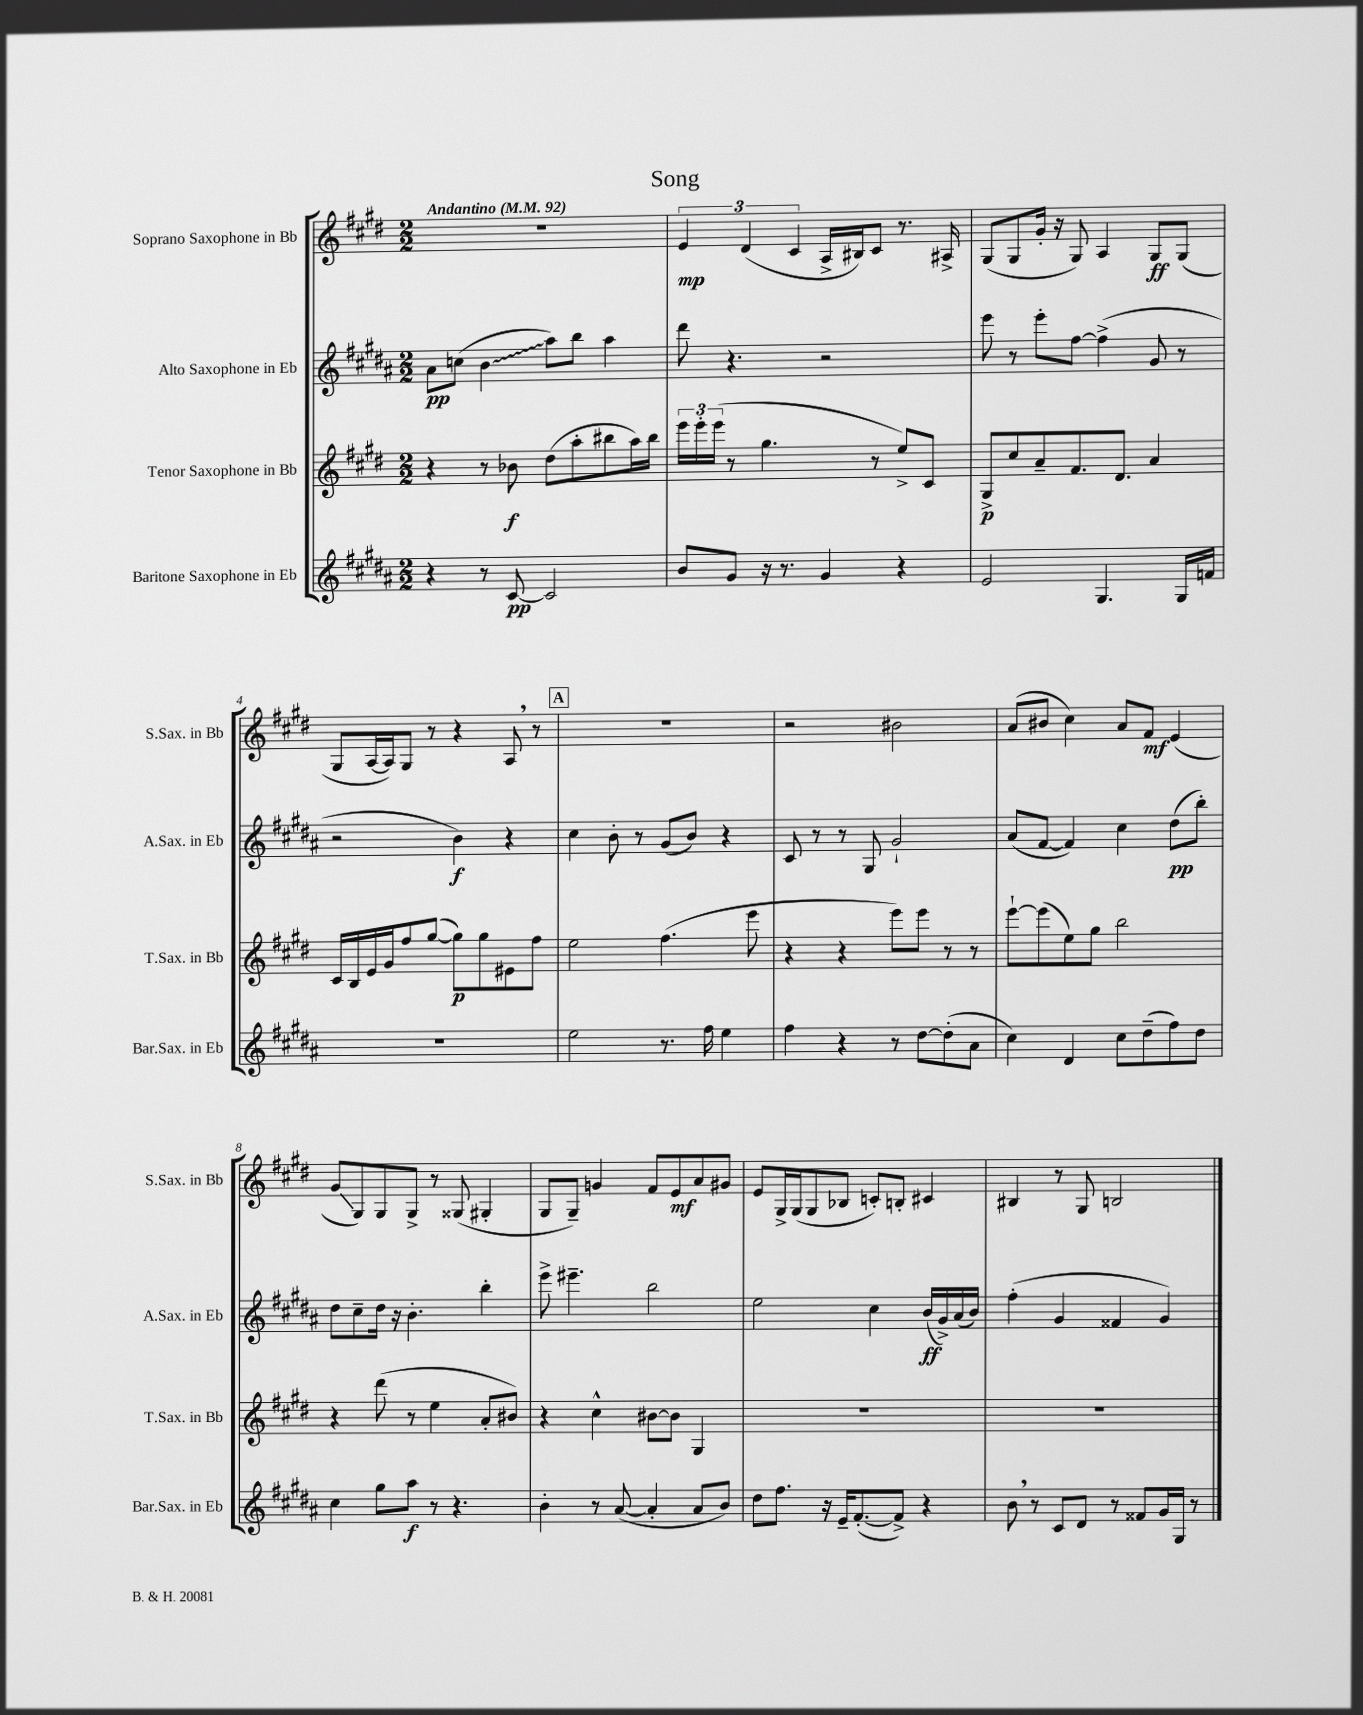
\header { title = "Song" }
<<
\new StaffGroup <<
\new Staff = "s0" \with { instrumentName = "Soprano Saxophone in Bb" shortInstrumentName = "S.Sax. in Bb" } {
    \clef treble \key e \major \numericTimeSignature \time 2/2 \tempo "Andantino" 4 = 92
    R1 |
    \tuplet 3/2 { e'4\mp dis'4( cis'4 } a16-> bis16) cis'8 r8. ais16-> |
    gis8( gis8 gis'16-. r16 gis8) a4 gis8\ff gis8( |
    gis8 a16~ a16) gis8 r8 r4 a8 \breathe r8 |
    \mark \markup { \box "A" } R1 |
    r2 bis'2 |
    a'8( bis'8 cis''4) a'8 fis'8\mf e'4( |
    gis'8\glissando gis8) gis8 gis8-> r8 gisis8( gis4-. |
    gis8 gis8--) g'4 fis'8 e'8\mf a'8 gis'8 |
    e'8 gis16-> gis16( gis8 bes8 c'8-.) b8-. cis'4 |
    bis4 r8 gis8 b2 \bar "|." |
}
\new Staff = "s1" \with { instrumentName = "Alto Saxophone in Eb" shortInstrumentName = "A.Sax. in Eb" } {
    \clef treble \key b \major \numericTimeSignature \time 2/2
    ais'8\pp c''8( \once \override Glissando.style = #'zigzag b'4\glissando ais''8) b''8 ais''4 |
    dis'''8 r4. r2 |
    e'''8 r8 e'''8-. fis''8~ fis''4->( gis'8 r8 |
    r2 b'4\f) r4 |
    \mark \markup { \box "A" } cis''4 b'8-. r8 gis'8( b'8) r4 |
    cis'8 r8 r8 gis8 gis'2-! |
    ais'8( fis'8~ fis'4) cis''4 dis''8\pp( b''8-.) |
    dis''8 cis''8-- dis''16 r16 b'4.-. b''4-. |
    e'''8-> eis'''4.-- b''2 |
    e''2 cis''4 b'16\ff( gis'16->) ais'16( b'16) |
    fis''4-.( gis'4 fisis'4 gis'4) \bar "|." |
}
\new Staff = "s2" \with { instrumentName = "Tenor Saxophone in Bb" shortInstrumentName = "T.Sax. in Bb" } {
    \clef treble \key e \major \numericTimeSignature \time 2/2
    r4 r8 bes'8\f dis''8( a''8-. bis''8 a''16) bis''16 |
    \tuplet 3/2 { e'''16 e'''16-. e'''16( } r8 gis''4. r8 e''8->) cis'8 |
    gis8->\p cis''8 a'8-- fis'8. dis'8. a'4 |
    cis'16 b16 e'16 gis'16 fis''8 gis''8~( gis''8\p) gis''8 eis'8 fis''8 |
    \mark \markup { \box "A" } e''2 fis''4.( e'''8 |
    r4 r4 e'''8) e'''8 r8 r8 |
    e'''8~-! e'''8( e''8) gis''8 b''2 |
    r4 dis'''8( r8 e''4 a'8-. bis'8) |
    r4 cis''4-^ bis'8~ bis'8 gis4 |
    R1 |
    R1 \bar "|." |
}
\new Staff = "s3" \with { instrumentName = "Baritone Saxophone in Eb" shortInstrumentName = "Bar.Sax. in Eb" } {
    \clef treble \key b \major \numericTimeSignature \time 2/2
    r4 r8 cis'8~\pp cis'2 |
    b'8 gis'8 r16 r8. gis'4 r4 |
    e'2 gis4. gis16 f'16 |
    r1 |
    \mark \markup { \box "A" } e''2 r8. fis''16 e''4 |
    fis''4 r4 r8 dis''8~ dis''8-.( ais'8 |
    cis''4) dis'4 cis''8 dis''8--( fis''8) dis''8 |
    cis''4 gis''8 ais''8\f r8 r4. |
    b'4-. r8 ais'8~( ais'4-. ais'8 b'8) |
    dis''8 fis''8. r16 e'16-- fis'8.~-.( fis'8->) r4 |
    b'8 \breathe r8 cis'8 dis'8 r8 fisis'8 gis'16 gis16 r8 \bar "|." |
}
>>
>>
